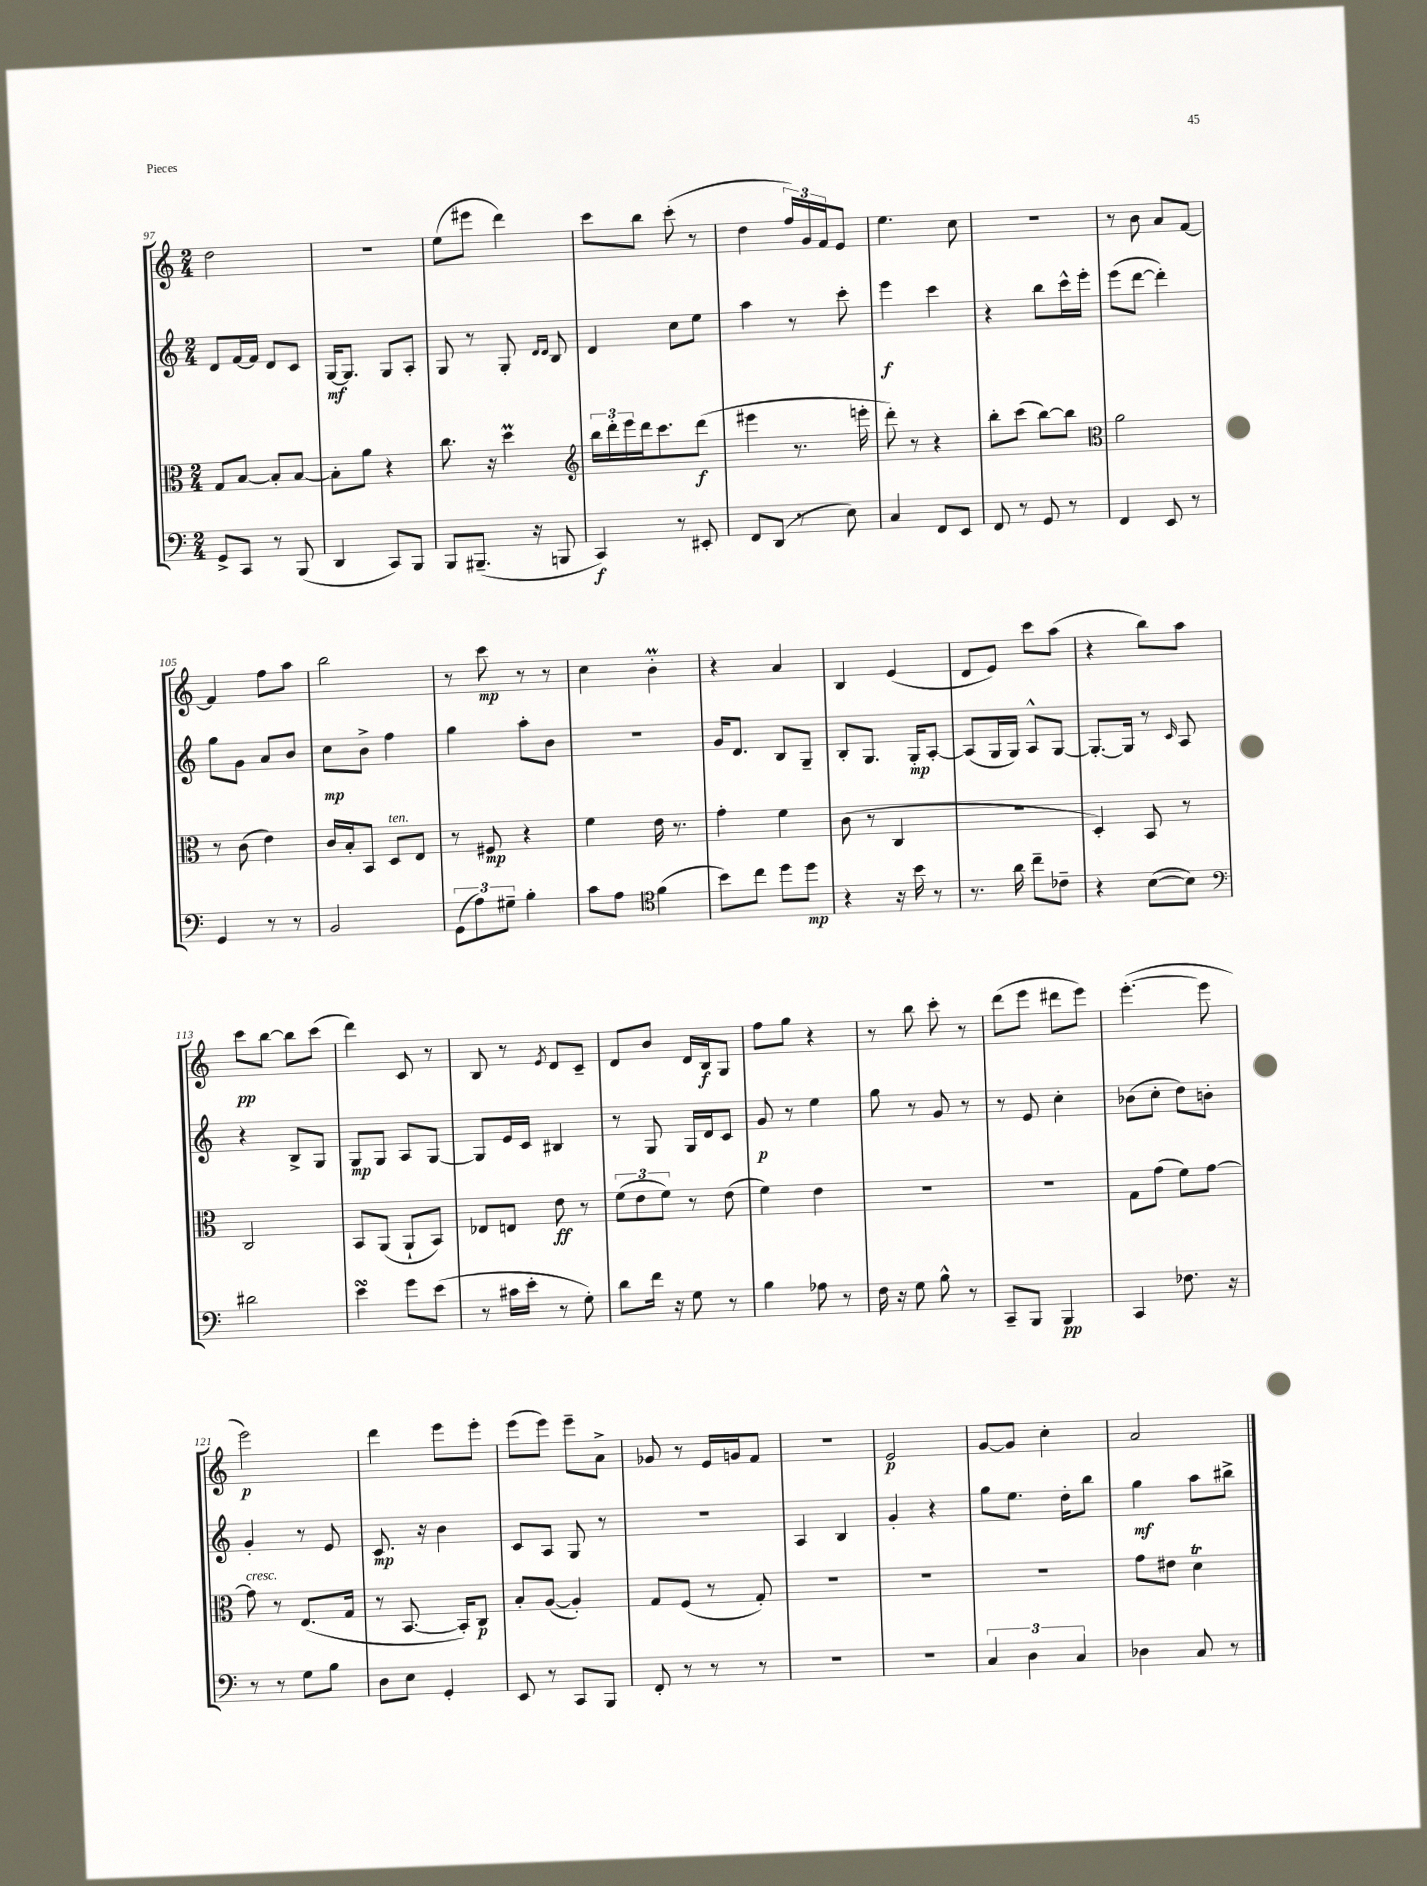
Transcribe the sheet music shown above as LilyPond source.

<<
\new StaffGroup <<
\new Staff = "s0" {
    \clef treble \key c \major \numericTimeSignature \time 2/4
    d''2 |
    R2 |
    e''8( eis'''8 d'''4) |
    c'''8 b''8 c'''8-.( r8 |
    d''4 \tuplet 3/2 { f''16) g'16 f'16 } e'8 |
    e''4. c''8 |
    R2 |
    r8 b'8 a'8 f'8~ |
    f'4 f''8 a''8 |
    b''2 |
    r8 c'''8\mp r8 r8 |
    c''4 b'4-.\prall |
    r4 a'4 |
    b4 e'4( |
    d'8 e'8) c'''8 a''8( |
    r4 b''8) a''8 |
    c'''8\pp b''8~ b''8 c'''8( |
    d'''4) c'8 r8 |
    b8 r8 \acciaccatura { e'8 } d'8 c'8-- |
    d'8 b'8 d'16 b16\f g8 |
    f''8 g''8 r4 |
    r8 b''8 c'''8-. r8 |
    d'''8( e'''8 dis'''8 e'''8) |
    e'''4.~-.( e'''8 |
    e'''2\p) |
    d'''4 e'''8 e'''8-. |
    e'''8( e'''8) e'''8-- a'8-> |
    ges'8 r8 e'16 g'16 f'8 |
    r2 |
    e'2\p |
    g'8~ g'8 c''4-. |
    a'2 \bar "|." |
}
\new Staff = "s1" {
    \clef treble \key c \major \numericTimeSignature \time 2/4
    d'8 f'16~ f'16 d'8 c'8 |
    g16~\mf g8. g8 a8-. |
    g8 r8 g8-. \grace { d'16 d'16 } b8 |
    d'4 c''8 e''8 |
    a''4 r8 c'''8-. |
    e'''4\f c'''4 |
    r4 b''8 c'''16-^ e'''16-. |
    e'''8( d'''8~ d'''4-.) |
    g''8 g'8 a'8 b'8 |
    c''8\mp b'8-> f''4 |
    g''4 a''8-. b'8 |
    r2 |
    g'16 d'8. b8 g8-- |
    b8-. g8. g16-.\mp a8~-. |
    a8( g16 g16) a8-^ g8~ |
    g8.~-. g16 r8 \grace { c'16 } a8 |
    r4 b8-> g8 |
    g8\mp g8 a8 g8~ |
    g8 e'16 c'16 bis4 |
    r8 g8 g16 d'16 c'8 |
    g'8\p r8 e''4 |
    g''8 r8 g'8 r8 |
    r8 e'8 c''4-. |
    bes'8( c''8-. d''8) b'8-. |
    g'4-. r8 e'8 |
    c'8.\mp r16 b'4 |
    c'8 a8 g8 r8 |
    r2 |
    a4 b4 |
    g'4-. r4 |
    g''8 e''8. d''16-. b''8 |
    g''4\mf a''8 bis''8-> \bar "|." |
}
\new Staff = "s2" {
    \clef alto \key c \major \numericTimeSignature \time 2/4
    g8 b8~ b8-. b8~ |
    b8-. a'8 r4 |
    c''8. r16 d''4\prall |
    \clef treble \tuplet 3/2 { b''16 d'''16-. e'''16 } d'''16 c'''8. d'''8\f( |
    eis'''4 r8. e'''16-. |
    d'''8-.) r8 r4 |
    b''8-. c'''8( b''8~) b''8 |
    \clef alto a'2 |
    r8 c'8( e'4) |
    c'16 b16-. b,8 d8^\markup { \italic "ten." } e8 |
    r8 fis8\mp r4 |
    f'4 e'16 r8. |
    g'4-. f'4 |
    c'8( r8 c4 |
    R2 |
    d4-.) b,8 r8 |
    c2 |
    b,8 a,8( a,8-! b,8) |
    ees8 e8 e'8\ff r8 |
    \tuplet 3/2 { f'8( e'8 f'8) } r8 e'8( |
    f'4) e'4 |
    R2 |
    R2 |
    g8 g'8( f'8) g'8~ |
    g'8^\markup { \italic "cresc." } r8 e8.( g16 |
    r8 b,8.~ b,16-.) c8\p |
    b8-. a8~( a4-.) |
    g8 f8( r8 g8-.) |
    R2 |
    R2 |
    R2 |
    g'8 eis'8 d'4\trill \bar "|." |
}
\new Staff = "s3" {
    \clef bass \key c \major \numericTimeSignature \time 2/4
    g,8-> c,8 r8 b,,8( |
    d,4 c,8) b,,8 |
    b,,8 bis,,8.--( r16 b,,8 |
    c,4\f) r8 eis,8-. |
    f,8 d,8( r8 e8) |
    c4 f,8 e,8 |
    f,8 r8 g,8 r8 |
    f,4 e,8 r8 |
    g,4 r8 r8 |
    b,2 |
    \tuplet 3/2 { g,8( a8) gis8-- } b4-. |
    c'8 a8 \clef tenor f'4( |
    b'8) c''8 d''8 d''8\mp |
    r4 r16 b'16 r8 |
    r8. a'16 c''8-- ces'8-- |
    r4 b8~( b8) |
    \clef bass dis'2 |
    e'4\turn g'8 e'8( |
    r8 cis'16 e'16-. r8 g8-.) |
    d'8 f'16 r16 g8 r8 |
    b4 aes8 r8 |
    f16 r16 g8 b8-^ r8 |
    c,8-- b,,8 b,,4\pp |
    c,4 fes8. r16 |
    r8 r8 g8 b8 |
    d8 e8 g,4-. |
    e,8 r8 c,8 b,,8 |
    f,8-. r8 r8 r8 |
    R2 |
    R2 |
    \tuplet 3/2 { c4 d4 c4 } |
    des4 c8 r8 \bar "|." |
}
>>
>>
\layout { \context { \Score currentBarNumber = #97 } }
